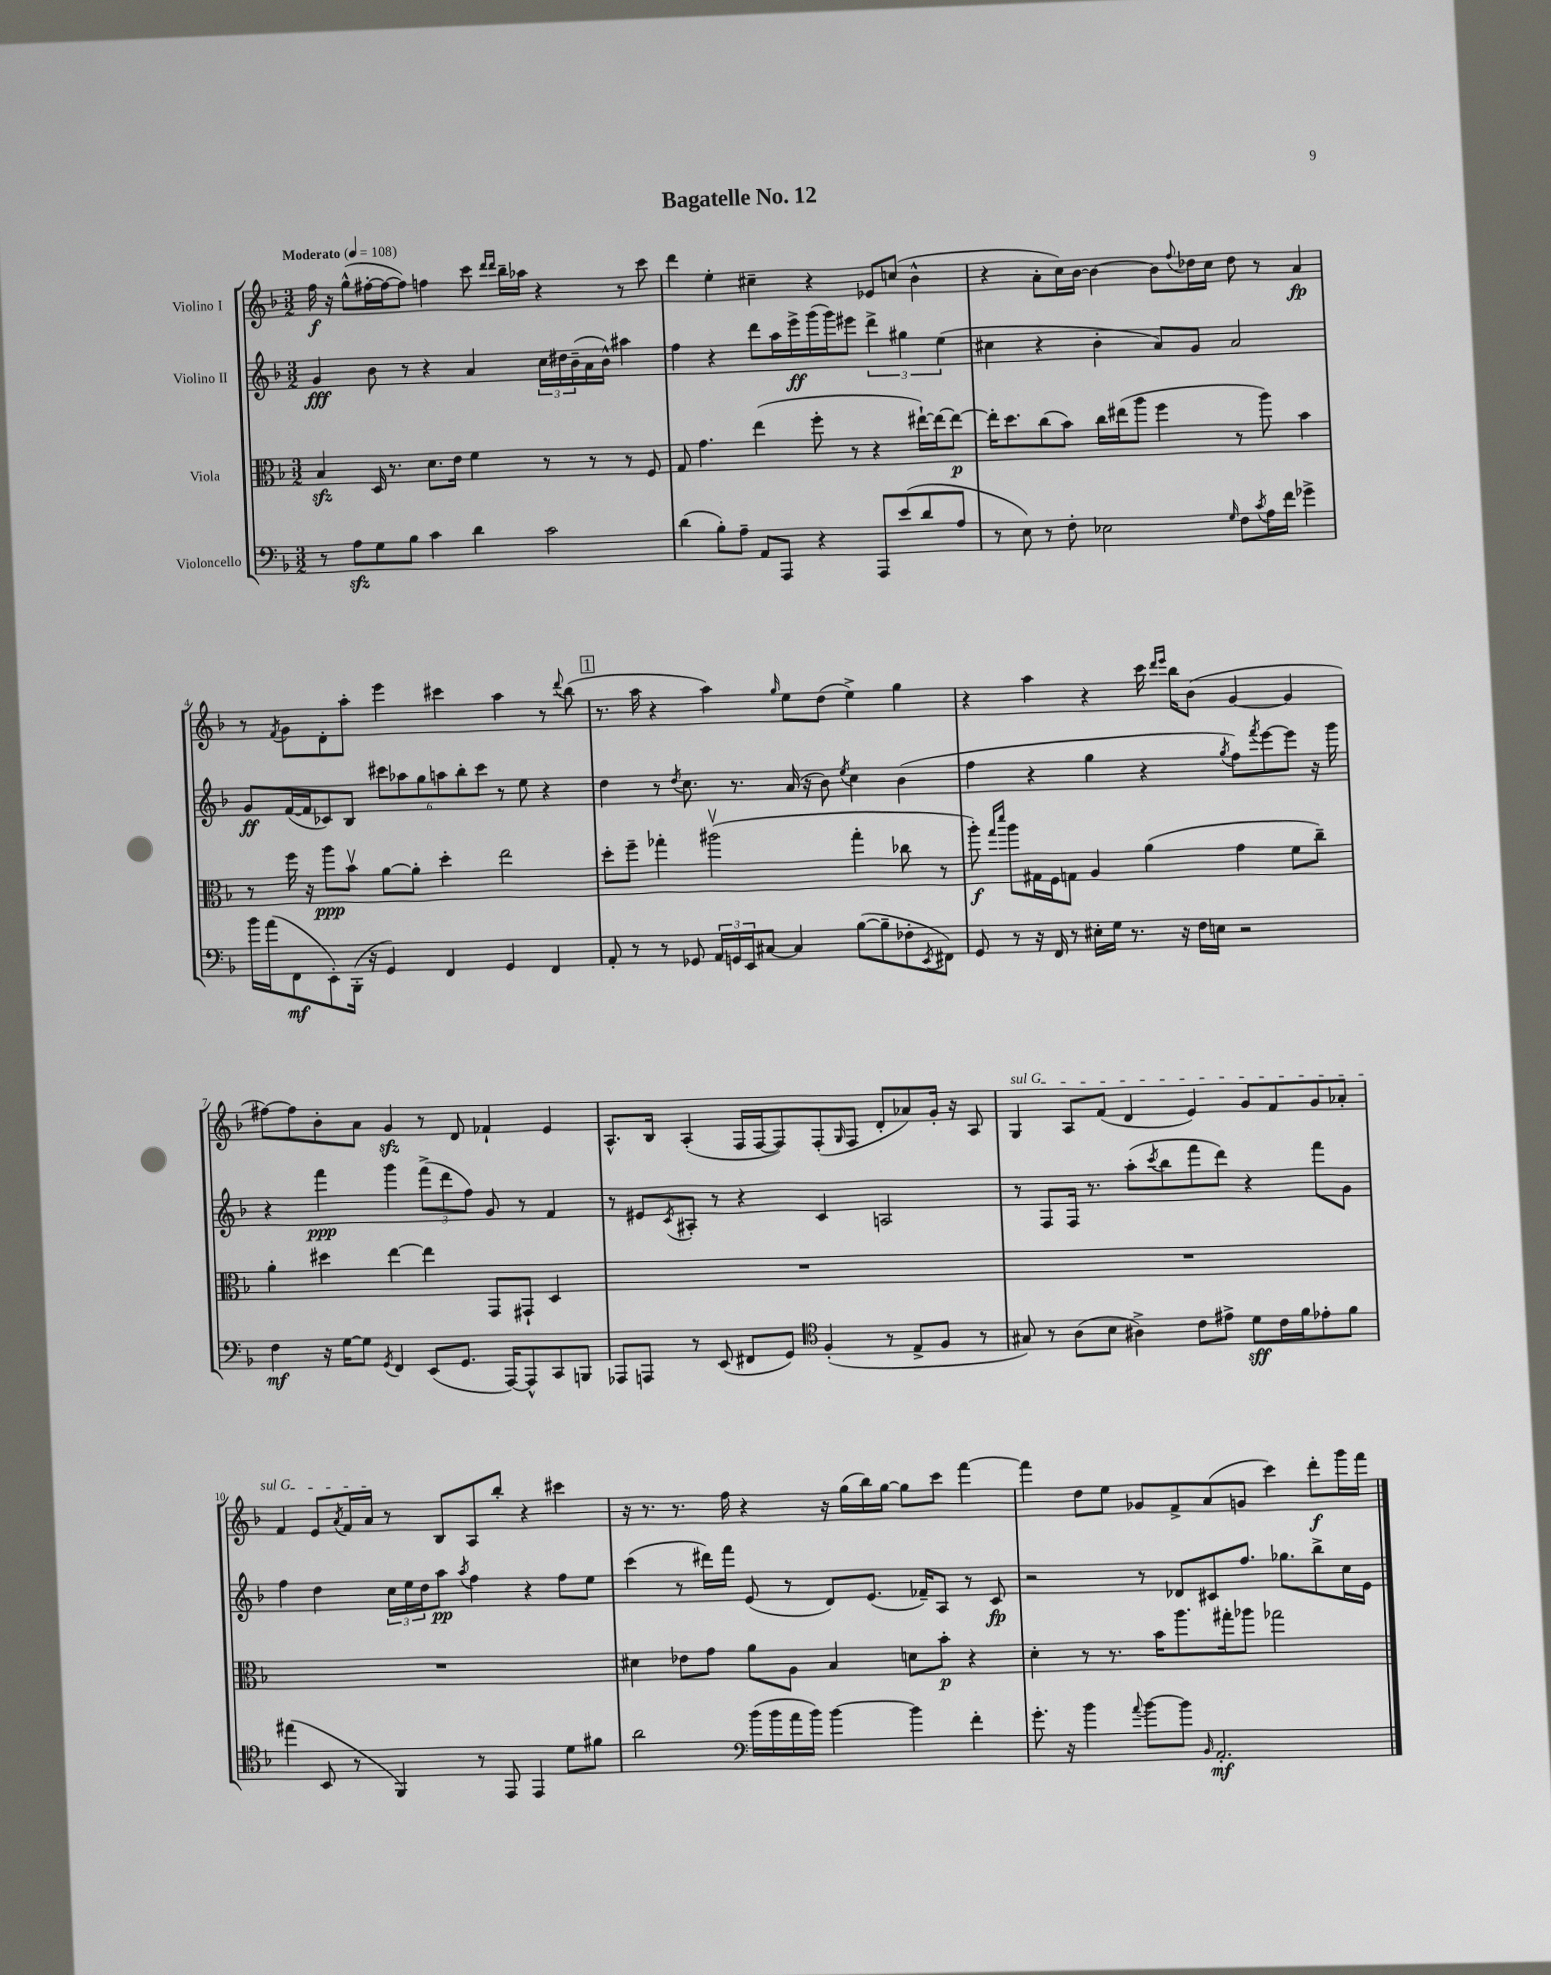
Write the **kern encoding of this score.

**kern	**kern	**kern	**kern
*staff4	*staff3	*staff2	*staff1
*clefF4	*clefC3	*clefG2	*clefG2
*k[b-]	*k[b-]	*k[b-]	*k[b-]
*M3/2	*M3/2	*M3/2	*M3/2
*MM108	*MM108	*MM108	*MM108
8r	4B-	4g	16ff
.	.	.	16r
8A	.	.	(8gg^^
8G	16D	8b-	[16ff#'
.	8.r	.	16ff#_
8B-	.	8r	8ff#])
4c	8.d	4r	4ff
.	16e	.	.
4d	4f	4a	8ccc
.	.	.	16qqddd
.	.	.	16qqddd
.	.	.	16bb-~
.	.	.	16aa-
2c	8r	24cc	4r
.	.	24dd#	.
.	.	(24b-~	.
.	8r	16a	.
.	.	16b-^^)	.
.	8r	4aa#	8r
.	8F	.	8ccc
=	=	=	=
(4d	8G	4ff	4ddd
.	4.g	.	.
8B-')	.	4r	4ee'
8A~	.	.	.
8AA	(4ee	8ddd	4cc#~
8AAA	.	16aa	.
.	.	16eee^	.
4r	8ff'	(16ggg	4r
.	.	16ggg)	.
.	8r	8eee#	.
8AAA	4r	6ddd^	8e-
(8e	.	.	(8cc
.	.	6gg#	.
8d	[16ee#`)	.	4b-^^
.	16ee#_	.	.
.	.	(6ee	.
8A	8ee#_	.	.
=	=	=	=
8r	16ee#']	4cc#	4r
.	8.dd	.	.
8E)	.	.	.
8r	(8cc	4r	8a'
8F'	8b-)	.	16cc)
.	.	.	[16b-
2E-	16cc	4b-'	4b-_
.	(16ee#	.	.
.	8aa	.	.
.	4ff	8a)	8b-]
.	.	.	8qqff
.	.	8g	16dd-
.	.	.	16cc
16qqG	.	.	.
8F	8r	2a	8dd-
8qc	.	.	.
16A	8aa)	.	8r
16f	.	.	.
4g-^	4b-	.	4a
=	=	=	=
16b-	8r	8g	8r
(16a	.	.	.
.	.	.	8qf
8FF	16ff	([16f	8g
.	16r	16f]	.
8EE')	8aa	8c-)	8d'
(16BBB-'	8b-v	8B-	8aa'
16r	.	.	.
4GG)	[8a	12ccc#	4eee
.	.	12aa-	.
.	8a']	.	.
.	.	12gg	.
4FF	4dd'	12aa	4ccc#
.	.	12bb-'	.
.	.	12ccc#	.
4GG	2ee	8r	4aa
.	.	8ee	.
4FF	.	4r	8r
.	.	.	8qqddd
.	.	.	(8bb-
=	=	=	=
8AA'	8dd'	4dd	8.r
8r	8ff~	.	.
.	.	.	16aa
8r	4gg-'	8r	4r
.	.	8qdd	.
8GG-	.	8.cc	.
24AA	(2aa#v	.	4aa)
24GG	.	.	.
.	.	8.r	.
24EE	.	.	.
[8C#	.	.	.
.	.	.	16qqgg
4C#]	.	(16a	8ee
.	.	16r	.
.	.	8b-)	(8dd
.	.	8qee	.
([8B-	4gg-'	4cc	4ee^)
8B-~]	.	.	.
8F-'	8cc-	(4b-	4gg
8qEE	.	.	.
8FF#)	8r	.	.
=	=	=	=
8GG	8aa')	4ff	4r
.	16qqgg	.	.
.	16qqddd	.	.
8r	8aa	.	.
16r	16G#	4r	4aa
16FF	16F	.	.
8r	8G	.	.
16E#'	4A	4gg	4r
16G	.	.	.
8.r	.	.	.
.	(4a	4r	16ccc
.	.	.	16qqddd
.	.	.	16qqeee
16r	.	.	16bb-
16F	.	.	(8b-
16E	.	.	.
.	.	8qgg	.
2r	4g	8ff)	[4g
.	.	8qfff	.
.	.	[8eee	.
.	8f	8eee]	4g]
.	8cc~)	16r	.
.	.	16ggg	.
=	=	=	=
4F	4a'	4r	[8ff#)
.	.	.	8ff#]
16r	4dd#	4fff	8b-'
[16G	.	.	.
8G]	.	.	8a
8qGG	.	.	.
4FF	[4ee	4ggg	4g
(8EE	4ee]	(12fff^	8r
.	.	12ddd	.
8.GG	.	.	8d
.	.	12ff)	.
.	8GG	8g	4f-`
[16AAA)	.	.	.
8AAA^^]	8GG#`	8r	.
8CC	4D	4f	4e
8BBB	.	.	.
=	=	=	=
8AAA-	1.r	8r	8.A^^
8AAA	.	8e#	.
.	.	.	16B-
.	.	8qc	.
8r	.	8A#'	(4A'
(8EE	.	8r	.
8FF#	.	4r	16F
.	.	.	[16F
8GG)	.	.	8F])
*clefC4	*	*	*
(4F'	.	4c	(8F'
.	.	.	16qqG
.	.	.	8F
8r	.	2A	8d'
8E^	.	.	8a-)
8F	.	.	16g'
.	.	.	16r
8r	.	.	8A
=	=	=	=
8G#)	1.r	8r	4G
8r	.	8F	.
(8A	.	16F	8A
.	.	8.r	.
8B-	.	.	(8f
4A#^)	.	(8aa'	4d
.	.	8qccc	.
.	.	8bb-	.
8c	.	8fff	4e)
8e#^	.	8ddd)	.
8d	.	4r	8g
16c	.	.	8f
16f	.	.	.
8e-'	.	8fff	8g
8f	.	8g	8a-'
=	=	=	=
(4ee#	1.r	4ff	4f
8BB-	.	4dd	8e
.	.	.	8qa
8r	.	.	16f
.	.	.	16a
4FF)	.	24cc	8r
.	.	24ee	.
.	.	24dd	.
.	.	8aa	8B-
.	.	8qaa	.
8r	.	4ff	8A
8EE	.	.	8bb-'
4EE	.	4r	4r
8d	.	8ff	4ccc#
8f#	.	8ee	.
=	=	=	=
2a	4d#	(4ccc	16r
.	.	.	8.r
.	8e-	8r	8.r
.	8g	16ddd#)	.
.	.	16fff	16ff
*clefF4	*	*	*
(16b-	8a	(8e	4r
16b-	.	.	.
16a	8A	8r	.
16b-)	.	.	.
[4b-	4B-	8d)	16r
.	.	.	(16gg
.	.	(8.e	16bb-)
.	.	.	[16gg
4b-]	8d	.	8gg]
.	.	16f-~)	.
.	8b-'	8A	8ccc
4f'	4r	8r	[4fff
.	.	8c	.
=	=	=	=
8.g'	4d'	2r	4fff]
16r	.	.	.
4b-	8r	.	8dd
.	8.r	.	8ee
8qqa	.	.	.
[8b-	.	8r	8g-
.	16b-	.	.
8b-]	8.aa	8d-	8f^
16qqBB-	.	.	.
2.AA'	.	8c#	(8a
.	16gg#'	.	.
.	8aa-	8.ff	8g
.	2gg-	.	4ccc)
.	.	8.gg-	.
.	.	8bb-^	8ddd'
.	.	16cc	16ggg
.	.	16e	16fff
==	==	==	==
*-	*-	*-	*-
